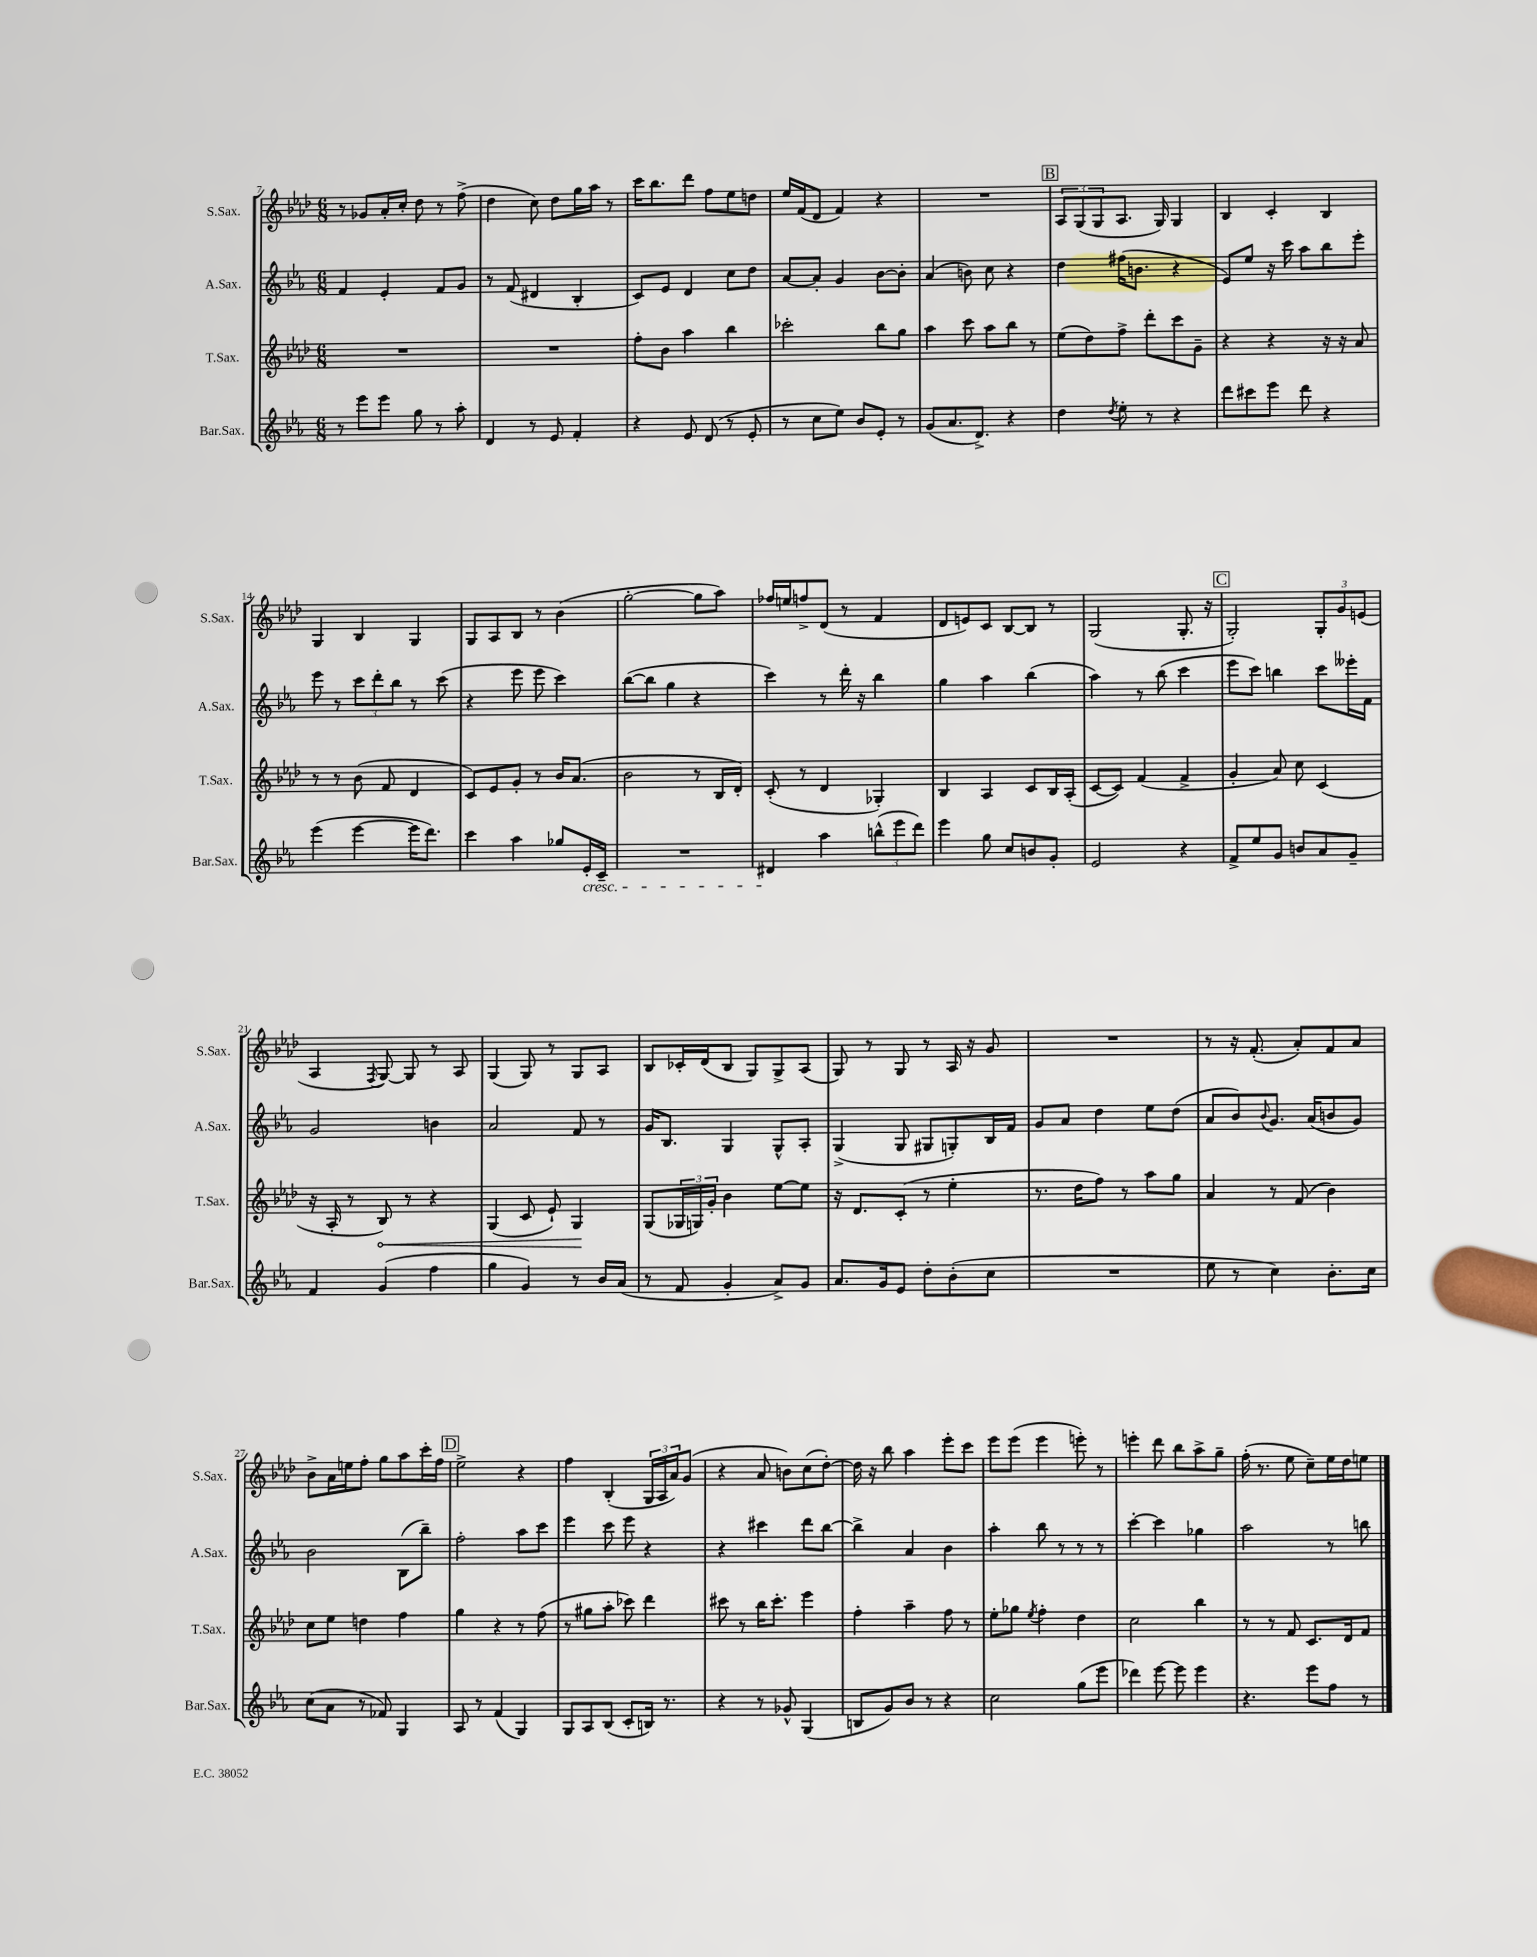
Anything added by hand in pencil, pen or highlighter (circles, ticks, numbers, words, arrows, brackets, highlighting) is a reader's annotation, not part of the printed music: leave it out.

**kern	**kern	**kern	**kern
*staff4	*staff3	*staff2	*staff1
*clefG2	*clefG2	*clefG2	*clefG2
*k[b-e-a-]	*k[b-e-a-d-]	*k[b-e-a-]	*k[b-e-a-d-]
*M6/8	*M6/8	*M6/8	*M6/8
8r	2.r	4f	8r
8eee-	.	.	8g-
8eee-	.	4e-'	16a-'
.	.	.	16cc'
8gg	.	.	8dd-
8r	.	8f	8r
8aa-'	.	8g	(8ff^
=	=	=	=
4d	2.r	8r	4dd-
.	.	(8f	.
8r	.	4d#	8cc)
8e-	.	.	8dd-
4f'	.	4B-'	16gg
.	.	.	16aa-
.	.	.	8r
=	=	=	=
4r	8ff'	8c)	16ccc
.	.	.	8.bb-
.	8b-	8e-	.
8e-	4aa-	4d	8ddd-
(8d	.	.	8ff
8r	4bb-	8cc	8ee-
8e-'	.	8dd	8dd
=	=	=	=
8r	2ccc-'	[8a-	16ee-
.	.	.	(16f
8cc	.	8a-']	8d-
8ee-)	.	4g	4f)
8b-	.	.	.
8e-'	8bb-	[8b-	4r
8r	8gg	8b-']	.
=	=	=	=
(8g	4aa-	(4a-	2.r
8.a-	.	.	.
.	8ccc	8b)	.
8.d^)	.	.	.
.	8aa-	8cc	.
4r	8bb-	4r	.
.	8r	.	.
=	=	=	=
4dd	(8ee-	4dd	12A-
.	.	.	(12G
.	8dd-)	.	.
.	.	.	12G
8qdd	.	.	.
8ee-'	8ff^	(16ff#	8.A-
.	.	8.b	.
8r	8ddd-'	.	.
.	.	.	16G)
4r	8ccc	4r	4G
.	8g~	.	.
=	=	=	=
8ddd	4r	8e-)	4B-
8ccc#	.	8ee-	.
8eee-	4r	16r	4c'
.	.	16ccc	.
8ddd	.	8aa-	.
4r	16r	8bb-	4B-
.	16r	.	.
.	8a-	8eee-'	.
=	=	=	=
(4eee-	8r	8eee-	4G
.	8r	8r	.
[4eee-	(8b-	12ccc	4B-
.	.	12ddd'	.
.	8f	.	.
.	.	12bb-	.
16eee-]	4d-	8r	4G
8.ddd)	.	.	.
.	.	(8ccc	.
=	=	=	=
4ccc	8c)	4r	8G
.	8e-	.	8A-
4aa-	8g'	8eee-	8B-
.	8r	8eee-	8r
8gg-	16b-	4ccc)	(4b-
.	(8.a-	.	.
16e-'	.	.	.
16c~	.	.	.
=	=	=	=
2.r	2b-	([8bb-	[2gg'
.	.	8bb-]	.
.	.	4gg	.
.	8r	4r	8gg]
.	16B-	.	8aa-)
.	16d-')	.	.
=	=	=	=
4d#	(8c'	4ccc)	16ff-
.	.	.	16ee
.	8r	.	8ff^
4aa-	4d-	8r	(8d-
.	.	16ddd'	8r
.	.	16r	.
(12bb^^	4G-')	4bb-	4f
12eee-	.	.	.
12ddd)	.	.	.
=	=	=	=
4eee-	4B-	4gg	8d-
.	.	.	8e)
8gg	4A-	4aa-	8c
8cc	.	.	[8B-
8b	8c	(4bb-	8B-]
8g'	16B-	.	8r
.	(16A-'	.	.
=	=	=	=
2e-	[8c	4aa-)	(2G
.	8c])	.	.
.	(4f	8r	.
.	.	(8bb-	.
4r	4f^	4ccc	8.G'
.	.	.	16r
=	=	=	=
8f^	4g'	8eee-	2G')
8ee-	.	8ccc)	.
8g	8a-)	4bb	.
8b	8cc	.	.
8a-	(4c	8ccc	12G'
.	.	.	12g
8g~	.	16eee--'	.
.	.	.	(12e
.	.	16f	.
=	=	=	=
4f	16r	2g	4A-
.	16A-'	.	.
.	8r	.	.
.	.	.	8qF
(4g	8B-)	.	[8G)
.	8r	.	8G]
4ff	4r	4b	8r
.	.	.	8A-
=	=	=	=
4gg	(4G	2a-	(4G
4g)	8c	.	8G)
.	8e-`)	.	8r
8r	4G	8f	8G
16b-	.	8r	8A-
(16a-	.	.	.
=	=	=	=
8r	(8G	16g	8B-
.	.	8.B-	.
8f	24G-	.	16c-'
.	24G)	.	.
.	.	.	(16d-
.	24g'	.	.
4g'	4b-	4G	8B-
.	.	.	8G)
8a-^)	[8ee-	8G^^	8G^
8g	8ee-]	8A-'	(8A-
=	=	=	=
8.a-	16r	(4G^	8G)
.	8.d-	.	.
.	.	.	8r
16g	.	.	.
8e-	(8c'	8G	8G
8dd'	8r	8G#	8r
(8b-'	4ee-'	8G')	16A-
.	.	.	16r
8cc	.	16B-	8g
.	.	16f	.
=	=	=	=
2.r	8.r	8g	2.r
.	.	8a-	.
.	16dd-	.	.
.	8ff)	4dd	.
.	8r	.	.
.	8aa-	8ee-	.
.	8gg	(8dd	.
=	=	=	=
8ee-	4a-	8a-	8r
8r	.	8b-)	16r
.	.	.	(8.f'
.	.	8qqb-	.
4cc)	8r	8.g	.
.	(8f	.	8a-')
.	.	(16a-	.
8.b-'	4b-)	8b	8f
.	.	8g)	8a-
16cc	.	.	.
=	=	=	=
(8cc	8cc	2b-	8b-^
8a-	8ee-	.	16a-
.	.	.	16ee
8r	4dd	.	8ff'
8f-)	.	.	8gg
4G	4ff	(8B-	8aa-
.	.	8bb-~)	16ccc'
.	.	.	16ff
=	=	=	=
8A-	4gg	2ff'	2ee-^
8r	.	.	.
(4f	4r	.	.
4G)	8r	8aa-	4r
.	(8ff	8ccc	.
=	=	=	=
8G	8r	4eee-	4ff
8A-	8gg#	.	.
(8B-	8aa-'	8ccc	(4B-'
8c'	8ccc-)	8eee-	.
16B)	4ddd-	4r	24G
.	.	.	24A-
8.r	.	.	.
.	.	.	24a-)
.	.	.	(8g
=	=	=	=
4r	8ccc#	4r	4r
.	8r	.	.
8r	16bb-	4ccc#	8a-
.	8.ccc#'	.	.
8g-^^	.	.	8b)
(4G	4eee-	8ddd	(8cc
.	.	[8bb-	[8dd-')
=	=	=	=
8B	4ff'	4bb-^]	16dd-]
.	.	.	16r
8g)	.	.	8bb-
8b-	4aa-~	4a-	4aa-
8r	.	.	.
4r	8ff	4b-	8eee-'
.	8r	.	8ccc
=	=	=	=
2cc	8ee-'	4aa-'	8eee-
.	8gg-	.	(8eee-
.	8qee-	.	.
.	4ff'	8bb-	4eee-
.	.	8r	.
(8gg	4dd-	8r	8eee')
8eee-	.	8r	8r
=	=	=	=
4ddd-)	2cc	[4ccc'	4eee'
[8eee-	.	4ccc]	8ddd-
8eee-]	.	.	8bb-
4eee-	4bb-	4gg-	8aa-^
.	.	.	8gg~
=	=	=	=
4.r	8r	2aa-	(16ff'
.	.	.	8.r
.	8r	.	.
.	8f	.	8ee-
8eee-	8.c	.	8cc~)
8ff	.	8r	16ee-
.	16d-	.	16dd-
8r	8f	8bb	8ee
==	==	==	==
*-	*-	*-	*-
